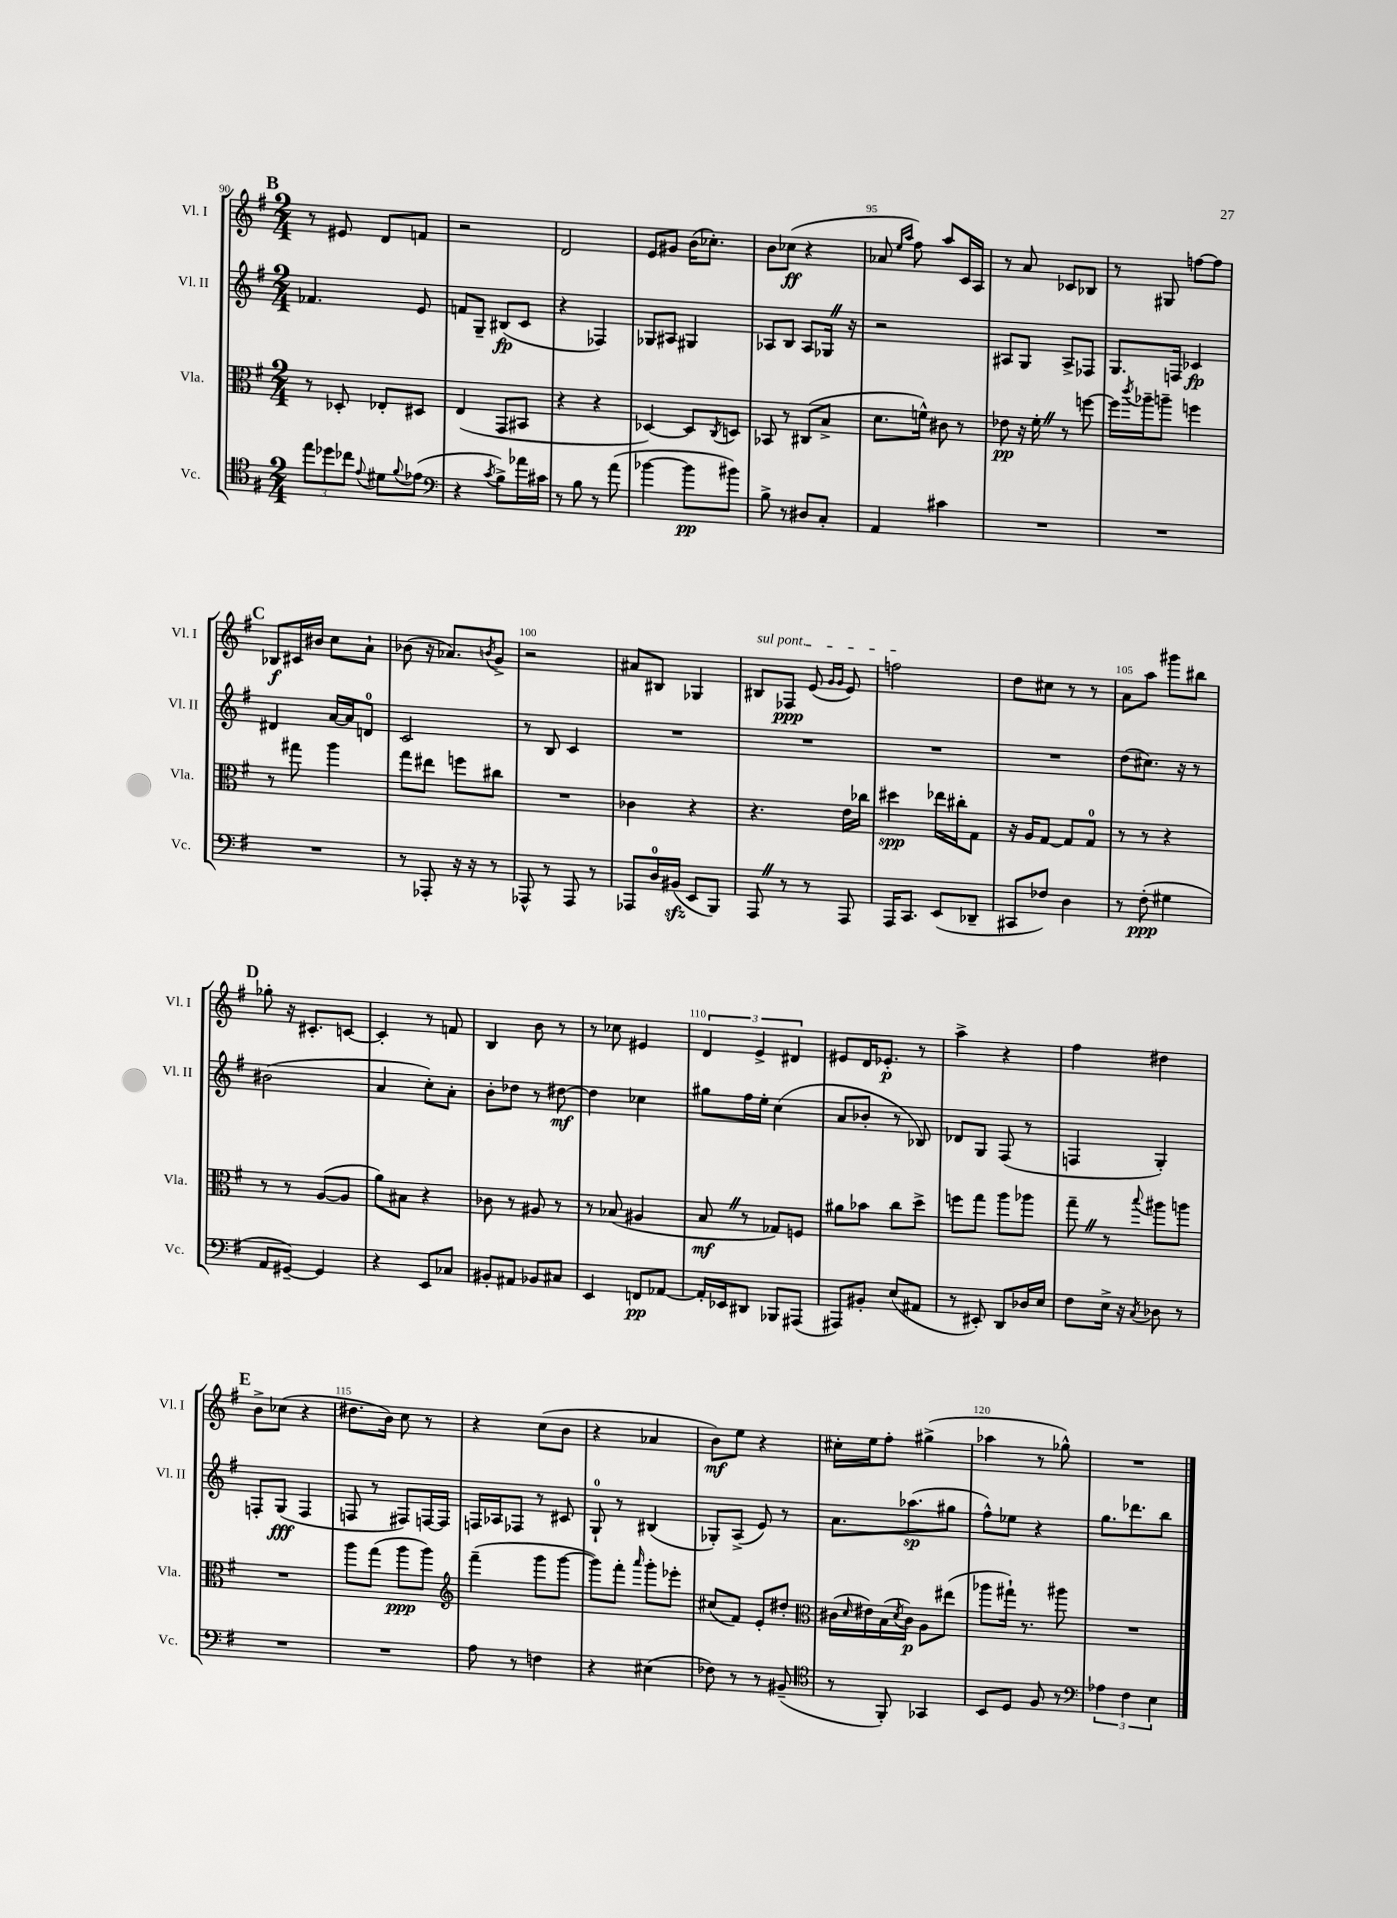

**kern	**kern	**kern	**kern
*staff4	*staff3	*staff2	*staff1
*clefC4	*clefC3	*clefG2	*clefG2
*k[f#]	*k[f#]	*k[f#]	*k[f#]
*M2/4	*M2/4	*M2/4	*M2/4
12ee	8r	4.f-	8r
12dd-	.	.	.
.	8D-'	.	8e#
12cc-	.	.	.
8qqe	.	.	.
8d#	8E-'	.	8d
8qqf#	.	.	.
(8e-	8D#	8e	8f
=	=	=	=
*clefF4	*	*	*
4r	(4E	8f	2r
.	.	8G~	.
8qc	.	.	.
8B^)	8GG	(8B#	.
16a-	8BB#	8c	.
16c#	.	.	.
=	=	=	=
8r	4r	4r	2d
8B	.	.	.
8r	4r	4F-)	.
(8a	.	.	.
=	=	=	=
[4b-	[4D-)	8G-	8e
.	.	8A#	8g#
8b-]	8D-]	4G#	(16b
.	.	.	8.cc-')
.	8qC	.	.
8b#)	8D	.	.
=	=	=	=
8B^	8BB-	8A-	8b
8r	8r	8B	(8cc-
8D#	(8C#	8A-	4r
8C'	8B^	16G-	.
.	.	16r	.
=	=	=	=
4AA	8.d	2r	8a-
.	.	.	16qqee
.	.	.	16qqaa
.	.	.	8ff#)
.	16f^^)	.	.
4c#	8c#	.	8aa
.	8r	.	16c
.	.	.	16A
=	=	=	=
2r	8e-	8A#	8r
.	16r	8G	8a
.	16f#'	.	.
.	8r	8A#^	8c-
.	[8ff	8F-	8B-
=	=	=	=
2r	16ff]	8.G	8r
.	8qccc	.	.
.	16aa-~	.	.
.	8aa~	.	8G#
.	.	16F	.
.	4ff	4c-	[8ff
.	.	.	8ff]
=	=	=	=
2r	8r	4d#	8B-
.	8gg#	.	16c#
.	.	.	16b#
.	4aa	[16a	8cc
.	.	16a]	.
.	.	8d	8a`
=	=	=	=
8r	8gg	2c	(8b-
8AAA-'	8ee#	.	16r
.	.	.	8.a-)
16r	8ff	.	.
16r	.	.	.
.	.	.	8qb
8r	8cc#	.	8g^
=	=	=	=
8AAA-^^	2r	8r	2r
8r	.	8B	.
8AAA-	.	4c	.
8r	.	.	.
=	=	=	=
8AAA-	4c-	2r	8a#
16D	.	.	8B#
(16BB#	.	.	.
8EE	4r	.	4G-
8BBB)	.	.	.
=	=	=	=
8AAA	4.r	2r	8B#
8r	.	.	8F-
8r	.	.	(8e
.	.	.	16qqg
.	.	.	16qqg
8AAA	16e	.	8e)
.	16cc-	.	.
=	=	=	=
16AAA	4dd#	2r	2ff
8.CC	.	.	.
(8EE	16ee-	.	.
.	16cc#'	.	.
8DD-~	8G	.	.
=	=	=	=
8CC#	16r	2r	8dd
.	16A	.	.
8F-)	[8G	.	8cc#
4D	8G]	.	8r
.	8G	.	8r
=	=	=	=
8r	8r	(8dd	8a
(8F#'	8r	8.cc#)	8aa
4G#	4r	.	8ggg#
.	.	16r	.
.	.	8r	8bb#
=	=	=	=
8AA	8r	(2b#	8gg-'
[8GG#~)	8r	.	16r
.	.	.	8.c#'
4GG#]	([8A	.	.
.	8A]	.	[8c
=	=	=	=
4r	8a)	4a	4c']
.	8B#	.	.
8EE	4r	8cc')	8r
8C-	.	8a'	8f
=	=	=	=
8BB#'	8c-	8b'	4B
8AA#	8r	8dd-	.
8BB-	8A#	8r	8b
8C#	8r	[8dd#	8r
=	=	=	=
4EE	8r	4dd#]	8r
.	(8B-	.	8cc-
8FF	4A#	4cc-	4e#
[8AA-	.	.	.
=	=	=	=
16AA-']	8B	8gg#	6d
16EE-	.	.	.
8DD#	8r	16ff#	.
.	.	.	6e^
.	.	16ee'	.
8BBB-	8G-)	(4cc	.
.	.	.	6d#
(8AAA#	8F	.	.
=	=	=	=
8AAA#)	8a#	8a	8e#
8BB#'	8b-	8b-'	16d
.	.	.	8.e-'
(8E	8cc	8r	.
8AA#	8dd^	8B-)	8r
=	=	=	=
8r	8ff	8d-	4aa^
8EE#')	8gg	8G	.
8DD	8aa	(8F#	4r
16D-	8aa-	8r	.
16E	.	.	.
=	=	=	=
8F#	8gg~	4F	4ff#
16E^	8r	.	.
16r	.	.	.
8qC	8qqbb	.	.
8D-	8aa#	4G')	4dd#
8r	8aa	.	.
=	=	=	=
2r	2r	8F'	8b^
.	.	(8G	(8cc-
.	.	4F	4r
=	=	=	=
2r	8aa	8F	8.dd#
.	(8gg	8r	.
.	.	.	16b)
.	8aa	8F#)	8cc
.	8aa)	[16F	8r
.	.	16F]	.
=	=	=	=
*	*clefG2	*	*
8A	(4fff#~	16F	4r
.	.	16A-	.
8r	.	8F-	.
4F	8ggg	8r	(8cc
.	[8ggg	8c#	8b
=	=	=	=
4r	8ggg])	8G`	4r
.	8fff#'	8r	.
.	16qqaaa	.	.
(4E#	8ggg'	(4B#	4a-
.	8eee-'	.	.
=	=	=	=
8F-)	(8cc#	8G-')	8b)
8r	8f#)	(8A^	8ee
8r	8e'	8e)	4r
(8BB#~	8dd#'	8r	.
=	=	=	=
*clefC4	*clefC3	*	*
8r	(16c#	8.a	16cc#'
.	16qqd	.	.
.	16e#)	.	16ee
8FF#')	(16B	.	8ff#'
.	8qd	.	.
.	16c#)	(8.aa-	.
4GG-	8A	.	(4gg#^
.	(8ee#	8gg#	.
=	=	=	=
8BB	8aa-	8ff#^^)	4aa-
8D	16gg#`)	8ee-	.
.	8.r	.	.
8F#	.	4r	8r
8r	8aa#	.	8gg-^^)
=	=	=	=
*clefF4	*	*	*
6A-	2r	8.gg	2r
6F#	.	.	.
.	.	8.ddd-	.
6E	.	.	.
.	.	8bb	.
==	==	==	==
*-	*-	*-	*-
